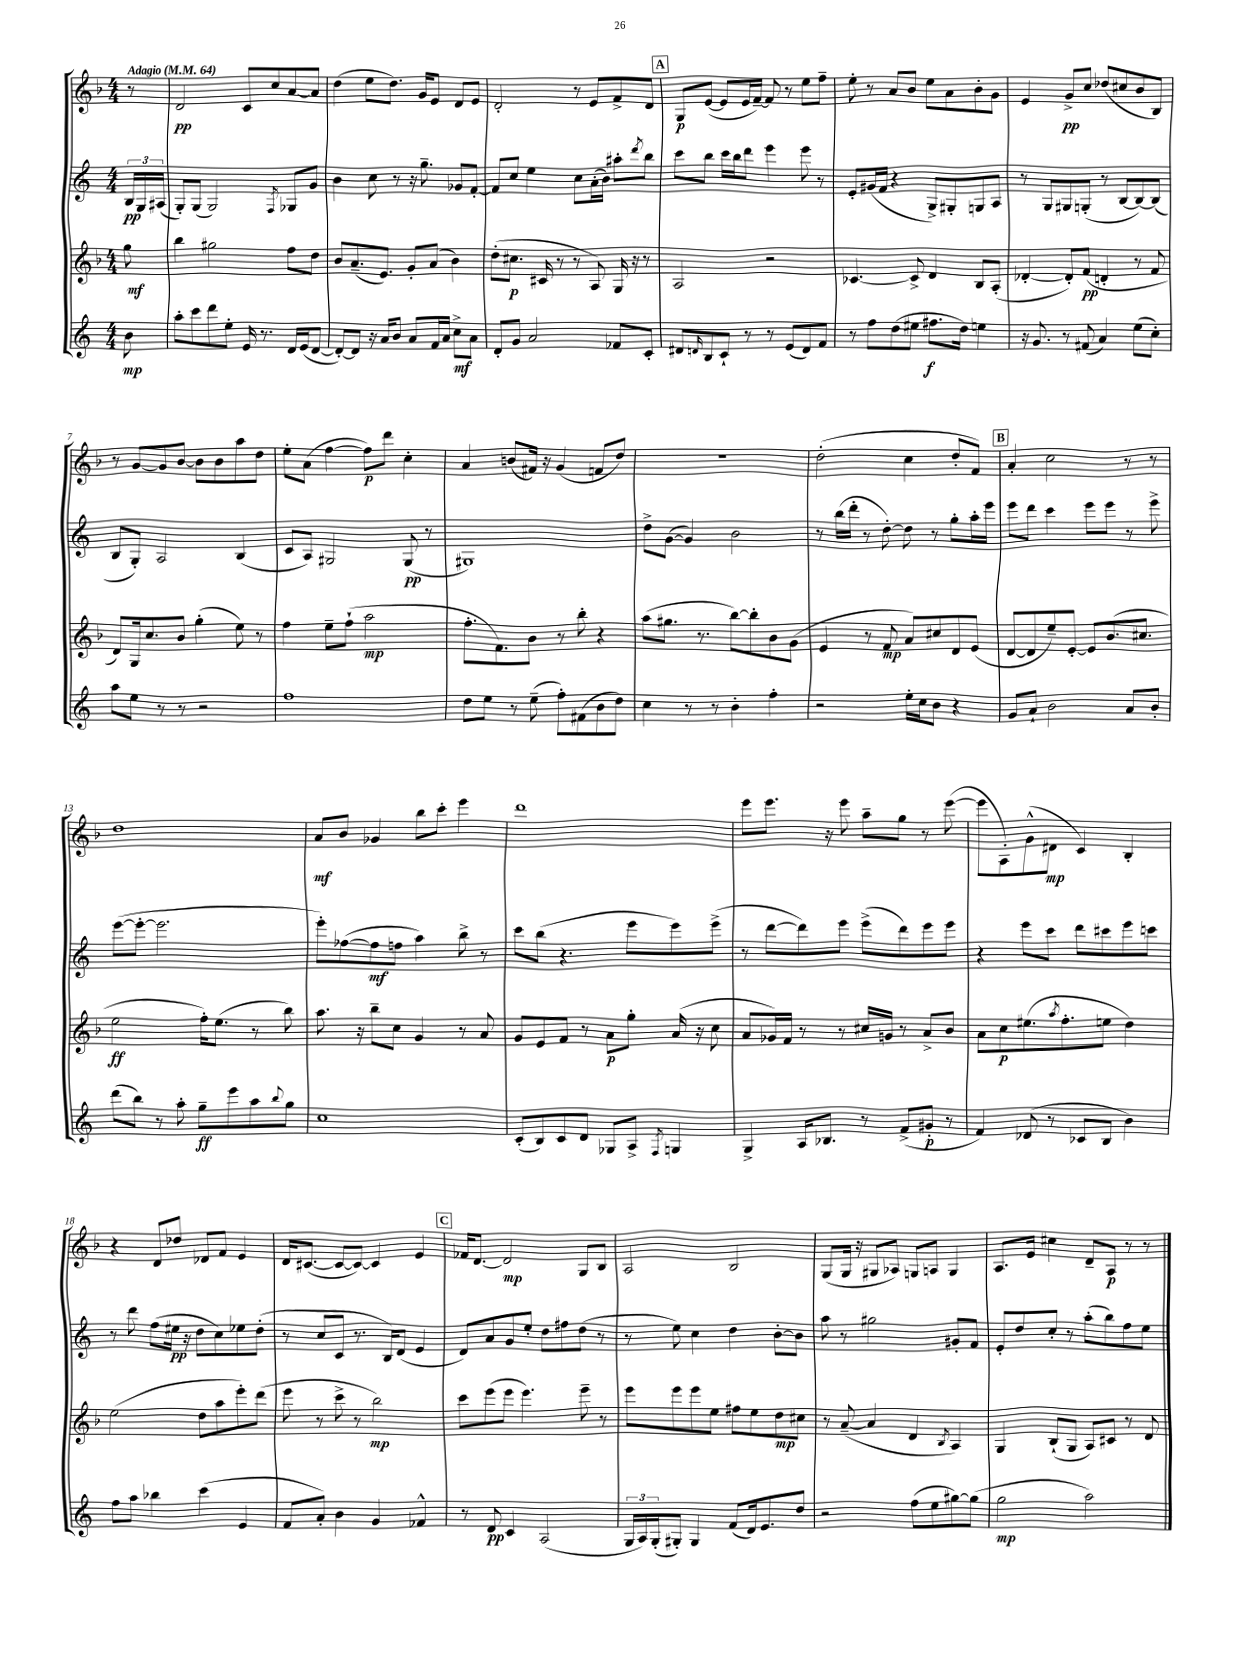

**kern	**kern	**kern	**kern
*staff4	*staff3	*staff2	*staff1
*clefG2	*clefG2	*clefG2	*clefG2
*k[]	*k[b-]	*k[]	*k[b-]
*M4/4	*M4/4	*M4/4	*M4/4
*MM64	*MM64	*MM64	*MM64
8b\	8gg\	24B/LL	8r
.	.	24G/	.
.	.	(24A#/JJ	.
=	=	=	=
8aa'\L	4bb-\	8G'/L)	2d/
8ccc\	.	(8G/J	.
8ddd\	2gg#\	2G/)	.
8ee'\J	.	.	.
16e/	.	.	8c/L
8.r	.	.	.
.	.	.	8cc/
.	.	8qF/	.
16d/LL	8ff\L	8G-/L	[8a/
(16e/J	.	.	.
[8d/J	8dd\J	8g/J	8a/]J
=	=	=	=
8d'/_L)	8b-/L	4b\	(4dd\
8d/]J	(8.a~/	.	.
16r	.	8cc\	8ee\L
16a/LK	8.e/J)	.	.
8b/J	.	8r	8.dd\J)
8a/L	8g'/L	16r	.
.	.	8.gg~\	16g/LK
16f/L	(8a/J	.	8e/J
16a/JJ	.	.	.
8cc^\L	4b-\)	8g-/L	8d/L
8a\J	.	[8f'/J	8e/J
=	=	=	=
8d'/L	(8dd'\L	8f/]L	2d'/
8g/J	8.cc#\J	8cc/J	.
2a/	.	4ee\	.
.	16c#/	.	.
.	8r	.	.
.	8r	8cc\L	8r
.	8A/)	(16a'\L	8e/L
.	.	16b\JJ)	.
8f-/L	16G/	8aa#'\L	8f^/
.	16r	.	.
.	.	8qddd/	.
8c'/J	8r	8bb\J	8d/J
=	=	=	=
8d#/L	2A/	8ccc\L	8G/L
16qqd/	.	.	.
8B/	.	8bb\J	([8e/J
8c`/J	.	16ccc\LL	8e/]L
.	.	16bb\J	.
8r	.	8ddd\J	16e/L
.	.	.	[16f~/JJ)
8r	2r	4eee\	8f/]
(8e/L	.	.	8r
8d/)	.	8eee\	8ee\L
8f/J	.	8r	8ff~\J
=	=	=	=
8r	[4.c-/	8e'/L	8ee'\
8ff\L	.	(16g#/L	8r
.	.	16f/JJ	.
(8dd\	.	4r	8a/L
8ee#\J	8c-^/]	.	8b-/J
8.ff#\L	4d/	8G^/L)	8ee\L
.	.	8G#'/	8a\
16dd\Jk)	.	.	.
4ee\	8B-/L	8G/	8b-'\
.	(8A'/J	8A/J	8g\J
=	=	=	=
16r	[4d-'/	8r	4e/
8.g/	.	.	.
.	.	8G/L	.
8r	8d-'/]L)	8G#/	8g^/L
(8f#/	(8f/J	(8G'/J	8cc/J
4a/)	4d'/	8r	(8dd-/L
.	.	[8B/L	8cc#/
(8ee\L	8r	8B/_)	8b-/
8cc'\J)	8f/	(8B/]J	8B-/J)
=	=	=	=
8aa\L	8d/L)	8B/L	8r
8ee\J	16G/k	8G'/J)	[8g/L
.	8.cc/	.	.
8r	.	2A/	8g/]
8r	8b-/J	.	[8b-/J
2r	(4gg'\	.	8b-\]L
.	.	.	8b-\
.	8ee\)	(4B/	8aa\
.	8r	.	8dd\J
=	=	=	=
1ff	4ff\	8c/L	8ee'\L
.	.	8A/J)	(8a\J
.	8ee~\L	2G#/	[4ff\
.	(8ff`\J	.	.
.	2aa\	.	8ff\]L)
.	.	.	8ddd\J
.	.	(8G#/	4cc'\
.	.	8r	.
=	=	=	=
8dd\L	8.ff'\L	1G#)	4a/
8ee\J	.	.	.
.	8.f\)	.	.
8r	.	.	(8b/L
(8ee~\	8b-\J	.	16f#/Jk)
.	.	.	16r
8ff'\L)	8r	.	(4g/
(8f#\	8bb-'\	.	.
8b\	4r	.	8f/L
8dd\J)	.	.	8dd/J)
=	=	=	=
4cc\	(8aa\L	8dd^\L	1r
.	8.gg#\J	([8g\J	.
8r	.	4g/])	.
.	8.r	.	.
8r	.	.	.
4b'\	[8bb-\L)	2b\	.
.	8bb-'\]	.	.
4ff'\	8b-\	.	.
.	(8g\J	.	.
=	=	=	=
2r	4e/	8r	(2dd'\
.	.	(16bb\LL	.
.	.	16ddd'\JJ	.
.	8r	8r	.
.	8f/	[8dd'\)	.
16ee'\LL	8a/L)	8dd\]	4cc\
16cc\J	.	.	.
8b\J	8cc#/	8r	.
4r	8d/	8gg'\L	8dd'/L
.	(8e/J	16aa'\L	8f/J)
.	.	16eee\JJ	.
=	=	=	=
8g/L	[8d/L	8eee\L	4a'/
8a`/J	8d/]	8ddd\J	.
2b\	8ee~/)	4ccc\	2cc\
.	[8e'/J	.	.
.	8e/]L	8eee\L	.
.	(8.b-/	8eee\J	.
8a/L	.	8r	8r
.	8.cc#/J	.	.
8b'/J	.	8eee^\	8r
=	=	=	=
(8ddd\L	2ee\	([8eee\L	1dd
8bb\J)	.	8eee'\_J	.
8r	.	2.eee\]	.
8aa'\	.	.	.
8gg~\L	16ff'\LK)	.	.
.	(8.ee\J	.	.
8eee\	.	.	.
8aa\	8r	.	.
8qqbb/	.	.	.
8gg\J	8bb-\)	.	.
=	=	=	=
1cc	8.aa\	8eee'\L)	8a/L
.	.	([8ff-\	8b-/J
.	16r	.	.
.	8bb-~\L	8ff-\]	4g-/
.	8cc\J	8ff\J	.
.	4g/	4aa\)	8bb-\L
.	.	.	8ccc'\J
.	8r	8bb^\	4eee\
.	8a/	8r	.
=	=	=	=
(8c'/L	8g/L	8ccc\L	1ddd
8B/)	8e/	(8bb\J	.
8c/	8f/J	4.r	.
8d/J	8r	.	.
8G-/L	8a\L	.	.
8A^/J	8gg'\J	8eee\L	.
8qF/	.	.	.
4G/	(16a/	8eee\)	.
.	16r	.	.
.	8cc\	(8eee^\J	.
=	=	=	=
4G^/	8a/L	8r	8eee\L
.	16g-/L)	[8ddd\L	8.eee\J
.	16f/JJ	.	.
16A/LK	8r	8ddd\])	.
8.B-/J	.	.	16r
.	8r	8eee\J	8eee\
8r	16cc#/LL	(8eee^\L	8aa~\L
.	16g/JJ	.	.
(8f^/L	8r	8ddd\)	8gg\J
8g#'/J	8a^/L	8eee\	8r
8r	8b-/J	8eee\J	([8eee\
=	=	=	=
4f/)	8a\L	4r	8eee\]L
.	8cc\	.	8A'\)
(8d-/	(8.ee#\	8eee\L	(8g^^\
8r	.	8ccc\J	8d#\J
.	8qaa/	.	.
.	8.ff'\	.	.
8c-/L	.	8ddd\L	4c/)
8B/J	8ee\J	8ccc#\	.
4b\)	4dd\)	8eee\	4B-'/
.	.	8ccc\J	.
=	=	=	=
8ff\L	(2ee\	8r	4r
8aa\J	.	8ddd\	.
4bb-\	.	(8ff\L	8d/L
.	.	16ee#\Jk	8dd-/J
.	.	16r	.
(4ccc\	8dd\L	8dd\L	8d-/L
.	8aa\	8cc\)	8f/J
4e/	8eee'\)	8ee-\	4e/
.	(8ddd\J	(8dd'\J	.
=	=	=	=
8f/L	8eee\	8r	16d/LK
.	.	.	([8.c#/J
8a'/J)	8r	8cc/L	.
4b\	8ccc^\	8c/J	8c#/_L
.	8r	8.r	8c#/_J)
4g/	2bb-\)	.	4c#/]
.	.	16B/LK)	.
.	.	(8d/J	.
4f-^^/	.	4e/	4e/
=	=	=	=
8r	8ccc\L	8d/L)	16f-/LK
.	.	.	[8.d/J
8d/	(8eee\	8a/	.
4c/	8eee\J	8g/	2d/]
.	4.eee\)	8ee'/J	.
(2A/	.	8dd\L	.
.	.	8ff#\	.
.	8eee~\	(8dd\J	8G/L
.	8r	8r	8B-/J
=	=	=	=
24G/LL	8eee\L	8r	2A/
24A/)	.	.	.
(24G'/J	.	.	.
8G#'/J)	8eee\	8ee\)	.
4G#/	8eee\	4cc\	.
.	8ee\J	.	.
(8f/L	8ff#\L	4dd\	2B-/
16d/k)	8ee\	.	.
8.e/	.	.	.
.	8dd\	[8b'\L	.
8dd/J	8cc#\J	8b\]J	.
=	=	=	=
2r	8r	8aa\	(8G/L
.	([8a~/	8r	16G/Jk
.	.	.	16r
.	4a/]	2gg#\	8G#/L
.	.	.	8A-/J)
(8ff\L	4d/	.	8G/L
8ee\	.	.	8A/J
.	8qB-/	.	.
[8gg#\)	4A/)	8g#'/L	4G/
(8gg#\]J	.	8f/J	.
=	=	=	=
2gg\	4G/	8e'/L	8.A/L
.	.	8dd/	.
.	.	.	16e/Jk
.	(8B-`/L	8cc'/J	4cc#\
.	8G/J	8r	.
2aa\)	8A/L)	(8aa'\L	8d~/L
.	8c#/J	8bb\)	8A/J
.	8r	8ff\	8r
.	8d/	8ee\J	8r
==	==	==	==
*-	*-	*-	*-
